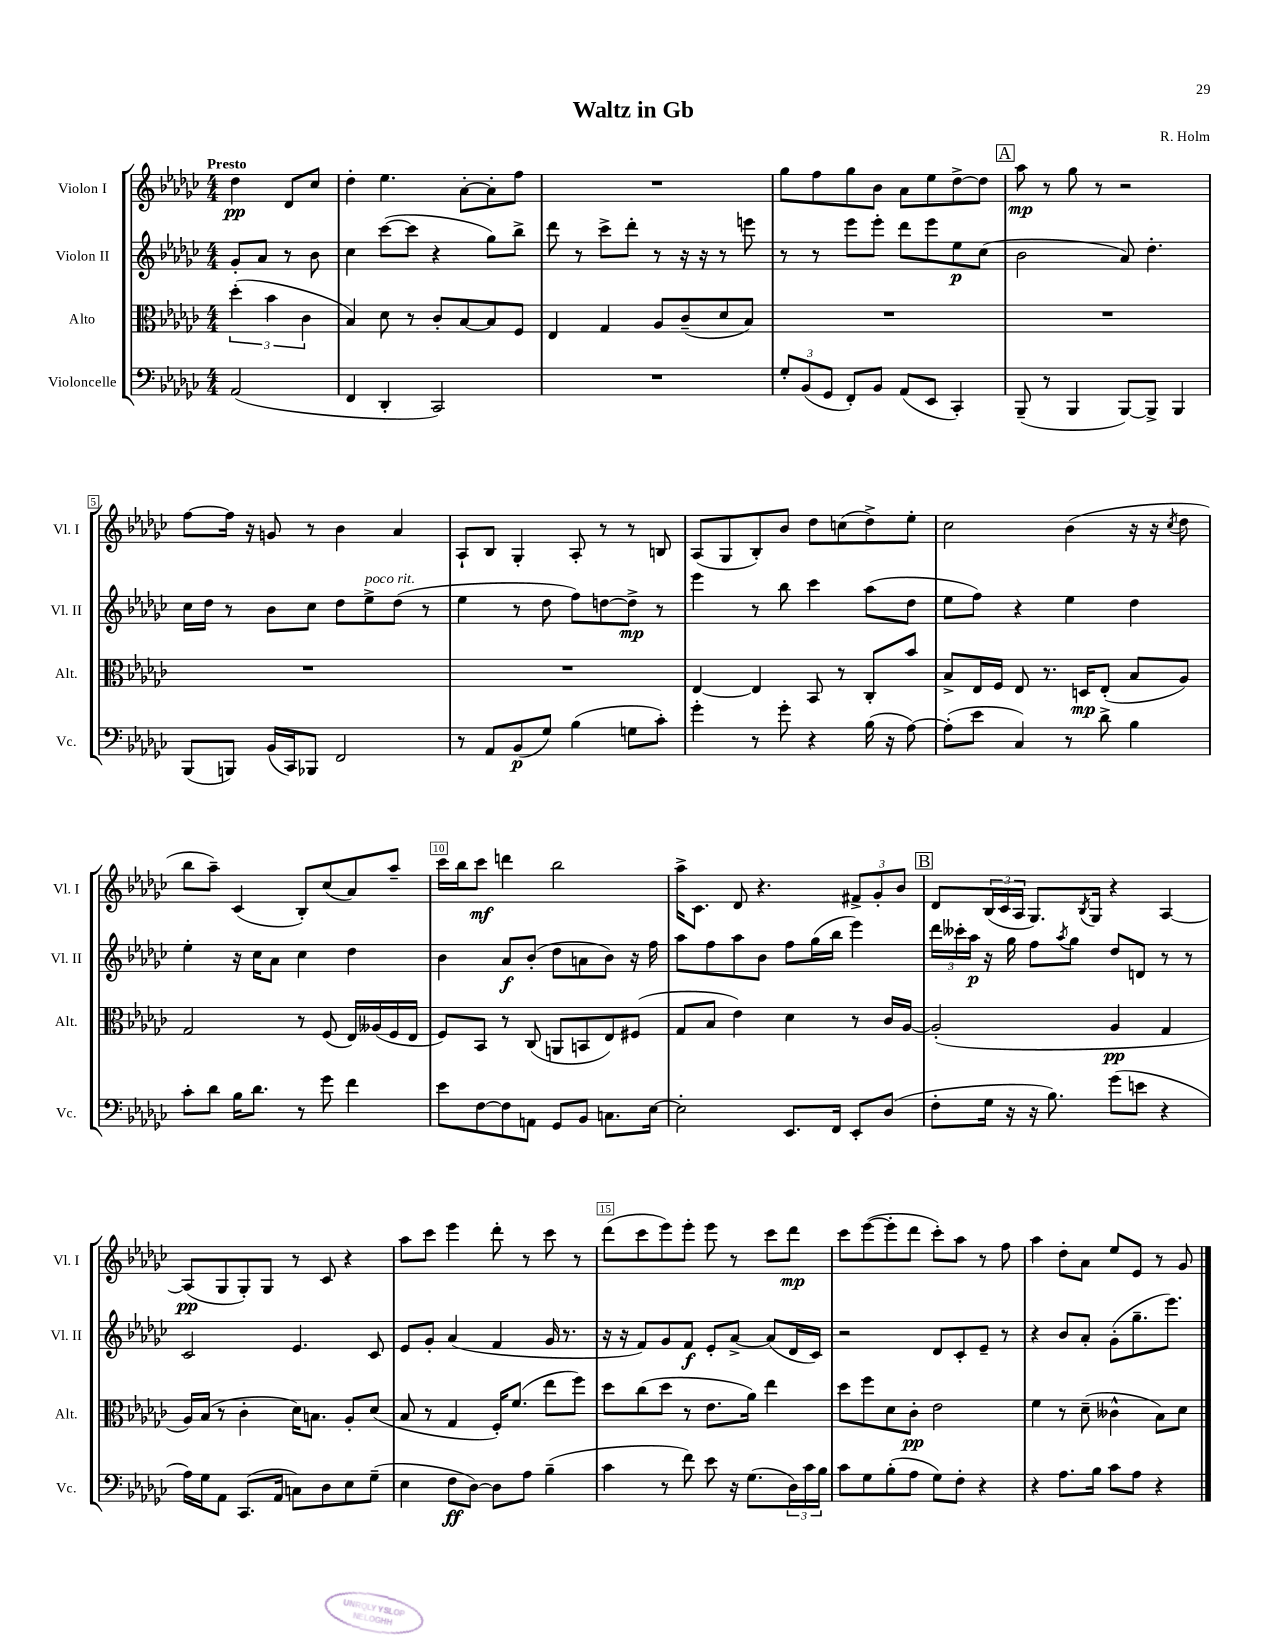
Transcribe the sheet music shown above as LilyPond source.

\header { title = "Waltz in Gb" composer = "R. Holm" }
<<
\new StaffGroup <<
\new Staff = "s0" \with { instrumentName = "Violon I" shortInstrumentName = "Vl. I" } {
    \clef treble \key ges \major \numericTimeSignature \time 4/4 \partial 2 \tempo "Presto"
    des''4\pp des'8 ces''8 |
    des''4-. ees''4. aes'8~-. aes'8-. f''8 |
    R1 |
    ges''8 f''8 ges''8 bes'8 aes'8 ees''8 des''8~-> des''8 |
    \mark \markup { \box "A" } aes''8\mp r8 ges''8 r8 r2 |
    f''8~ f''16 r16 g'8 r8 bes'4 aes'4 |
    aes8-! bes8 ges4-. aes8-. r8 r8 b8 |
    aes8( ges8 bes8-.) bes'8 des''8 c''8( des''8->) ees''8-. |
    ces''2 bes'4( r16 r16 \acciaccatura { ces''8 } des''8 |
    bes''8 aes''8--) ces'4( bes8-.) ces''8( aes'8) aes''8-- |
    ces'''16 bes''16 ces'''8\mf d'''4 bes''2 |
    aes''16-> ces'8. des'8 r4. \tuplet 3/2 { fis'8-> ges'8-. bes'8 } |
    \mark \markup { \box "B" } des'8 \tuplet 3/2 { bes16( ces'16 aes16 } ges8.) \acciaccatura { bes8 } ges16 r4 aes4~ |
    aes8\pp( ges8 ges8-.) ges8 r8 ces'8 r4 |
    aes''8 ces'''8 ees'''4 des'''8-. r8 ces'''8 r8 |
    des'''8( ces'''8 ees'''8) ees'''8-. ees'''8 r8 ces'''8 des'''8\mp |
    ces'''8 ees'''8~( ees'''8-. des'''8 ces'''8-.) aes''8 r8 f''8 |
    aes''4 des''8-. aes'8 ees''8 ees'8 r8 ges'8 \bar "|." |
}
\new Staff = "s1" \with { instrumentName = "Violon II" shortInstrumentName = "Vl. II" } {
    \clef treble \key ges \major \numericTimeSignature \time 4/4 \partial 2
    ges'8-. aes'8 r8 bes'8 |
    ces''4 ces'''8~( ces'''8 r4 ges''8) bes''8-> |
    des'''8 r8 ces'''8-> des'''8-. r8 r16 r16 r8 e'''8 |
    r8 r8 ees'''8 ees'''8-. des'''8 ees'''8 ees''8\p ces''8( |
    \mark \markup { \box "A" } bes'2 aes'8) des''4.-. |
    ces''16 des''16 r8 bes'8 ces''8 des''8 ees''8->^\markup { \italic "poco rit." } des''8( r8 |
    ees''4 r8 des''8 f''8) d''8~ d''8->\mp r8 |
    ees'''4 r8 bes''8 ces'''4 aes''8( des''8 |
    ees''8 f''8) r4 ees''4 des''4 |
    ees''4-. r16 ces''16 aes'8 ces''4 des''4 |
    bes'4 aes'8\f bes'8-.( des''8 a'8 bes'8) r16 f''16 |
    aes''8 f''8 aes''8 bes'8 f''8 ges''16( bes''16 ees'''4) |
    \mark \markup { \box "B" } \tuplet 3/2 { des'''16 ceses'''16-. aes''16\p } r16 ges''16 f''8 \acciaccatura { aes''8 } ges''8 des''8 d'8 r8 r8 |
    ces'2 ees'4. ces'8 |
    ees'8 ges'8-. aes'4( f'4 ges'16 r8. |
    r16 r16 f'8) ges'8 f'8\f ees'8-. aes'8~-> aes'8( des'16 ces'16) |
    r2 des'8 ces'8-. ees'8-- r8 |
    r4 bes'8 aes'8-. ges'8-.( ges''8.-- ees'''8.) \bar "|." |
}
\new Staff = "s2" \with { instrumentName = "Alto" shortInstrumentName = "Alt." } {
    \clef alto \key ges \major \numericTimeSignature \time 4/4 \partial 2
    \tuplet 3/2 { des''4-.( bes'4 ces'4 } |
    bes4) des'8 r8 ces'8-. bes8~ bes8 f8 |
    ees4 ges4 aes8 ces'8--( des'8 bes8) |
    R1 |
    \mark \markup { \box "A" } R1 |
    R1 |
    R1 |
    ees4~ ees4 bes,8 r8 ces8-. bes'8 |
    bes8-> ees16 f16 ees8 r8. d16\mp ees8-.( bes8 aes8) |
    ges2 r8 f8( ees16) aeses16( f16 ees16 |
    f8) bes,8 r8 ces8( a,8 b,8 ees8) fis8( |
    ges8 bes8 ees'4) des'4 r8 ces'16 aes16~ |
    \mark \markup { \box "B" } aes2-.( aes4\pp ges4 |
    aes16) bes16( r8 ces'4-. des'16) b8. aes8-. des'8( |
    bes8 r8 ges4 f16-.) f'8.( ees''8 f''8) |
    des''8 ces''8( des''8 r8 ees'8. aes'16) ees''4 |
    des''8 f''8 des'8 ces'8-.\pp ees'2 |
    f'4 r8 des'8--( ceses'4-^ bes8) des'8 \bar "|." |
}
\new Staff = "s3" \with { instrumentName = "Violoncelle" shortInstrumentName = "Vc." } {
    \clef bass \key ges \major \numericTimeSignature \time 4/4 \partial 2
    aes,2( |
    f,4 des,4-. ces,2) |
    R1 |
    \tuplet 3/2 { ges8-. bes,8( ges,8 } f,8-.) bes,8 aes,8( ees,8 ces,4-.) |
    \mark \markup { \box "A" } bes,,8--( r8 bes,,4 bes,,8~) bes,,8-> bes,,4 |
    bes,,8( b,,8) bes,16( ces,16) bes,,8 f,2 |
    r8 aes,8 bes,8\p( ges8) bes4( g8 ces'8-.) |
    ges'4-. r8 ges'8-. r4 bes16( r16 aes8~) |
    aes8-.( ees'8 ces4) r8 des'8-> bes4 |
    ces'8-. des'8 bes16 des'8. r8 ges'8 f'4 |
    ees'8 f8~ f8 a,8 ges,8 bes,8 c8. ees16~ |
    ees2-. ees,8. f,16 ees,8-. des8( |
    \mark \markup { \box "B" } f8-. ges16 r16 r16 bes8.) ges'8( e'8 r4 |
    aes16) ges16 aes,8 ces,8.( aes,16 c8) des8 ees8 ges8--( |
    ees4 f8\ff des8~) des8 aes8 bes4--( |
    ces'4 r8 f'8) ees'8 r16 ges8.( \tuplet 3/2 { des16) ces'16 bes16 } |
    ces'8 ges8 bes8-.( aes8 ges8) f8-. r4 |
    r4 aes8. bes16 ces'8 aes8 r4 \bar "|." |
}
>>
>>
\layout { \context { \Score \override BarNumber.break-visibility = ##(#f #t #t) barNumberVisibility = #(every-nth-bar-number-visible 5) \override BarNumber.stencil = #(make-stencil-boxer 0.1 0.3 ly:text-interface::print) } }
